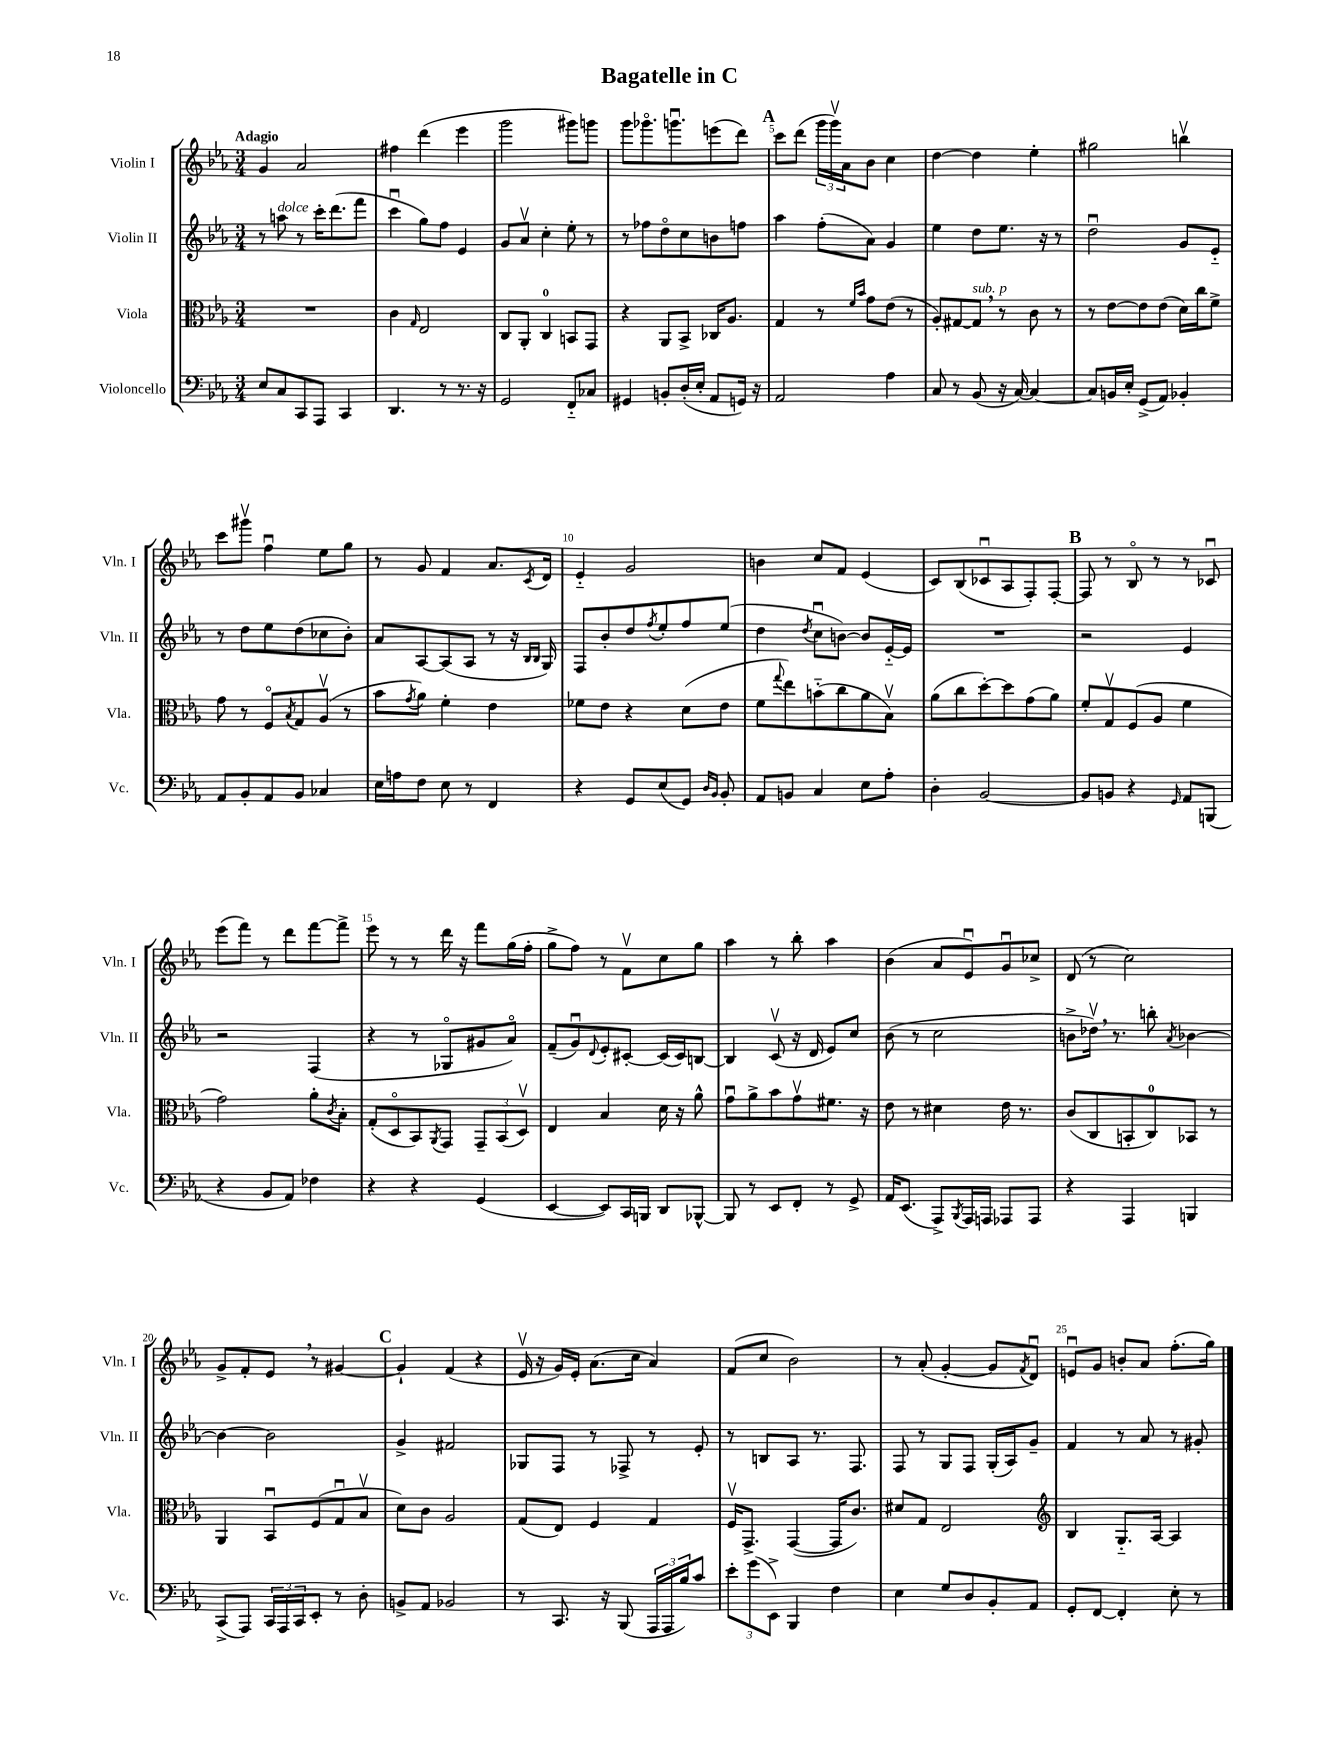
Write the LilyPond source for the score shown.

\header { title = "Bagatelle in C" }
<<
\new StaffGroup <<
\new Staff = "s0" \with { instrumentName = "Violin I" shortInstrumentName = "Vln. I" } {
    \clef treble \key ees \major \numericTimeSignature \time 3/4 \tempo "Adagio"
    g'4 aes'2 |
    fis''4 d'''4( ees'''4 |
    g'''2 gis'''8) g'''8 |
    g'''8 ges'''8.\flageolet g'''8.\downbow e'''8( d'''8) |
    \mark \markup { \bold "A" } c'''8 d'''8( \tuplet 3/2 { g'''16 g'''16\upbow) aes'16 } bes'8 c''4 |
    d''4~ d''4 ees''4-. |
    gis''2 b''4\upbow |
    c'''8 gis'''8\upbow f''4\downbow ees''8 g''8 |
    r8 g'8 f'4 aes'8. \acciaccatura { c'8 } d'16 |
    ees'4-_ g'2 |
    b'4 c''8 f'8 ees'4( |
    c'8) bes8( ces'8\downbow aes8 f8-.) f8~-. |
    \mark \markup { \bold "B" } f8 r8 bes8\flageolet r8 r8 ces'8\downbow |
    ees'''8( f'''8) r8 d'''8 f'''8~ f'''8-> |
    ees'''8 r8 r8 d'''16 r16 f'''8 g''16( f''16-. |
    g''8-> f''8) r8 f'8\upbow c''8 g''8 |
    aes''4 r8 bes''8-. aes''4 |
    bes'4( aes'8 ees'8\downbow) g'8\downbow ces''8-> |
    d'8( r8 c''2) |
    g'8-> f'8-. ees'8 \breathe r8 gis'4~ |
    \mark \markup { \bold "C" } gis'4-! f'4( r4 |
    ees'16\upbow r16 g'16) ees'16-. aes'8.( c''16 aes'4) |
    f'8( c''8 bes'2) |
    r8 aes'8-.( g'4~-. g'8 \acciaccatura { f'8 } d'8\downbow) |
    e'8\downbow g'8 b'8-. aes'8 f''8.-.( g''16) \bar "|." |
}
\new Staff = "s1" \with { instrumentName = "Violin II" shortInstrumentName = "Vln. II" } {
    \clef treble \key ees \major \numericTimeSignature \time 3/4
    r8 a''8^\markup { \italic "dolce" } r8 c'''16-. d'''8.( f'''8 |
    c'''4\downbow g''8) f''8 ees'4 |
    g'8 aes'8\upbow c''4-. ees''8-. r8 |
    r8 fes''8 d''8\flageolet c''8 b'8 f''8 |
    \mark \markup { \bold "A" } aes''4 f''8-.( aes'8) g'4 |
    ees''4 d''8 ees''8. r16 r8 |
    d''2\downbow g'8 ees'8-_ |
    r8 d''8 ees''8 d''8( ces''8 bes'8-.) |
    aes'8 aes8~ aes8( aes8 r8 r16 \grace { bes16 bes16 } g16) |
    f8 bes'8-. d''8 \acciaccatura { f''8 } ees''8-. f''8 ees''8( |
    d''4 \acciaccatura { d''8 } c''8\downbow b'8~) b'8 ees'16~-_ ees'16 |
    R2. |
    \mark \markup { \bold "B" } r2 ees'4 |
    r2 f4( |
    r4 r8 ges8\flageolet gis'8 aes'8\flageolet) |
    f'8--( g'8\downbow) \appoggiatura { d'8 } ees'8-. cis'8~-. cis'16( cis'16) b8~ |
    b4 c'8\upbow( r16 d'16 ees'8) c''8 |
    bes'8( r8 c''2 |
    b'8-> des''16\upbow) \breathe r8. b''8-. \acciaccatura { aes'8 } bes'4~ |
    bes'4~ bes'2 |
    \mark \markup { \bold "C" } g'4-> fis'2 |
    ges8 f8 r8 fes8-> r8 ees'8-. |
    r8 b8 aes8 r8. f8. |
    f8 r8 g8 f8 g16-.( aes16) g'8-- |
    f'4 r8 aes'8 r8 gis'8-. \bar "|." |
}
\new Staff = "s2" \with { instrumentName = "Viola" shortInstrumentName = "Vla." } {
    \clef alto \key ees \major \numericTimeSignature \time 3/4
    R2. |
    c'4 \grace { g16 } ees2 |
    c8 aes,8-. c4-0 b,8 g,8 |
    r4 aes,8 bes,8-> ces16 aes8. |
    \mark \markup { \bold "A" } g4 r8 \grace { f'16 bes'16 } g'8 ees'8( r8 |
    aes8-.) gis8~ gis8^\markup { \italic "sub. p" } \breathe r8 c'8 r8 |
    r8 ees'8~ ees'8 ees'8( d'16) c''16 f'8-> |
    g'8 r8 f8\flageolet \acciaccatura { bes8 } g8 aes8\upbow( r8 |
    bes'8 \acciaccatura { g'8 } aes'8) f'4-. ees'4 |
    fes'8 ees'8 r4 d'8( ees'8 |
    f'8 \appoggiatura { g''8 } ees''8) b'8-_( c''8 aes'8 bes8\upbow) |
    aes'8( c''8 d''8~-.) d''8 g'8( aes'8) |
    \mark \markup { \bold "B" } f'8-. g8\upbow f8( aes8 f'4 |
    g'2) aes'8-. \acciaccatura { c'8 } bes8-. |
    g8-.( d8\flageolet bes,8) \acciaccatura { aes,8 } g,8 \tuplet 3/2 { g,8-- bes,8( d8\upbow) } |
    ees4 bes4 d'16 r16 aes'8-^ |
    g'8\downbow aes'8-> bes'8 g'8\upbow fis'8. r16 |
    ees'8 r8 dis'4 ees'16 r8. |
    c'8( c8 b,8-. c8-0) bes,8 r8 |
    aes,4 bes,8\downbow f8( g8\downbow bes8\upbow |
    \mark \markup { \bold "C" } d'8) c'8 aes2 |
    g8( ees8) f4 g4 |
    f16\upbow g,8.-> g,4~( g,16 c'8.) |
    dis'8 g8 ees2 |
    \clef treble bes4 g8.-_ aes16~ aes4 \bar "|." |
}
\new Staff = "s3" \with { instrumentName = "Violoncello" shortInstrumentName = "Vc." } {
    \clef bass \key ees \major \numericTimeSignature \time 3/4
    ees8 c8 c,8 aes,,8 c,4 |
    d,4. r8 r8. r16 |
    g,2 f,8-_ ces8 |
    gis,4 b,8-. d16-.( ees16-. aes,8 g,16) r16 |
    \mark \markup { \bold "A" } aes,2 aes4 |
    c8 r8 bes,8( r16 c16~) c4~ |
    c8 b,16 ees16-. g,8->( aes,8) bes,4-. |
    aes,8 bes,8-. aes,8 bes,8 ces4 |
    ees16 a16 f8 ees8 r8 f,4 |
    r4 g,8 ees8( g,8) \grace { d16 bes,16 } bes,8-. |
    aes,8 b,8 c4 ees8 aes8-. |
    d4-. bes,2~ |
    \mark \markup { \bold "B" } bes,8 b,8 r4 \grace { g,16 } aes,8 b,,8( |
    r4 bes,8 aes,8) fes4 |
    r4 r4 g,4( |
    ees,4~ ees,8) c,16 b,,16 d,8 bes,,8~-^ |
    bes,,8 r8 ees,8 f,8-. r8 g,8-> |
    aes,16 ees,8.( aes,,8->) \acciaccatura { bes,,8 } aes,,16 a,,16 aes,,8 aes,,8 |
    r4 aes,,4 b,,4 |
    c,8->( aes,,8) \tuplet 3/2 { c,16 aes,,16 c,16 } ees,8-. r8 d8-. |
    \mark \markup { \bold "C" } b,8-> aes,8 bes,2 |
    r8 c,8. r16 bes,,8( \tuplet 3/2 { aes,,16 aes,,16 bes16) } c'8 |
    \tuplet 3/2 { ees'8-. g'8( ees,8->) } bes,,4 f4 |
    ees4 g8 d8 bes,8-. aes,8 |
    g,8-. f,8~ f,4-. ees8-. r8 \bar "|." |
}
>>
>>
\layout { \context { \Score \override BarNumber.break-visibility = ##(#f #t #t) barNumberVisibility = #(every-nth-bar-number-visible 5) } }
